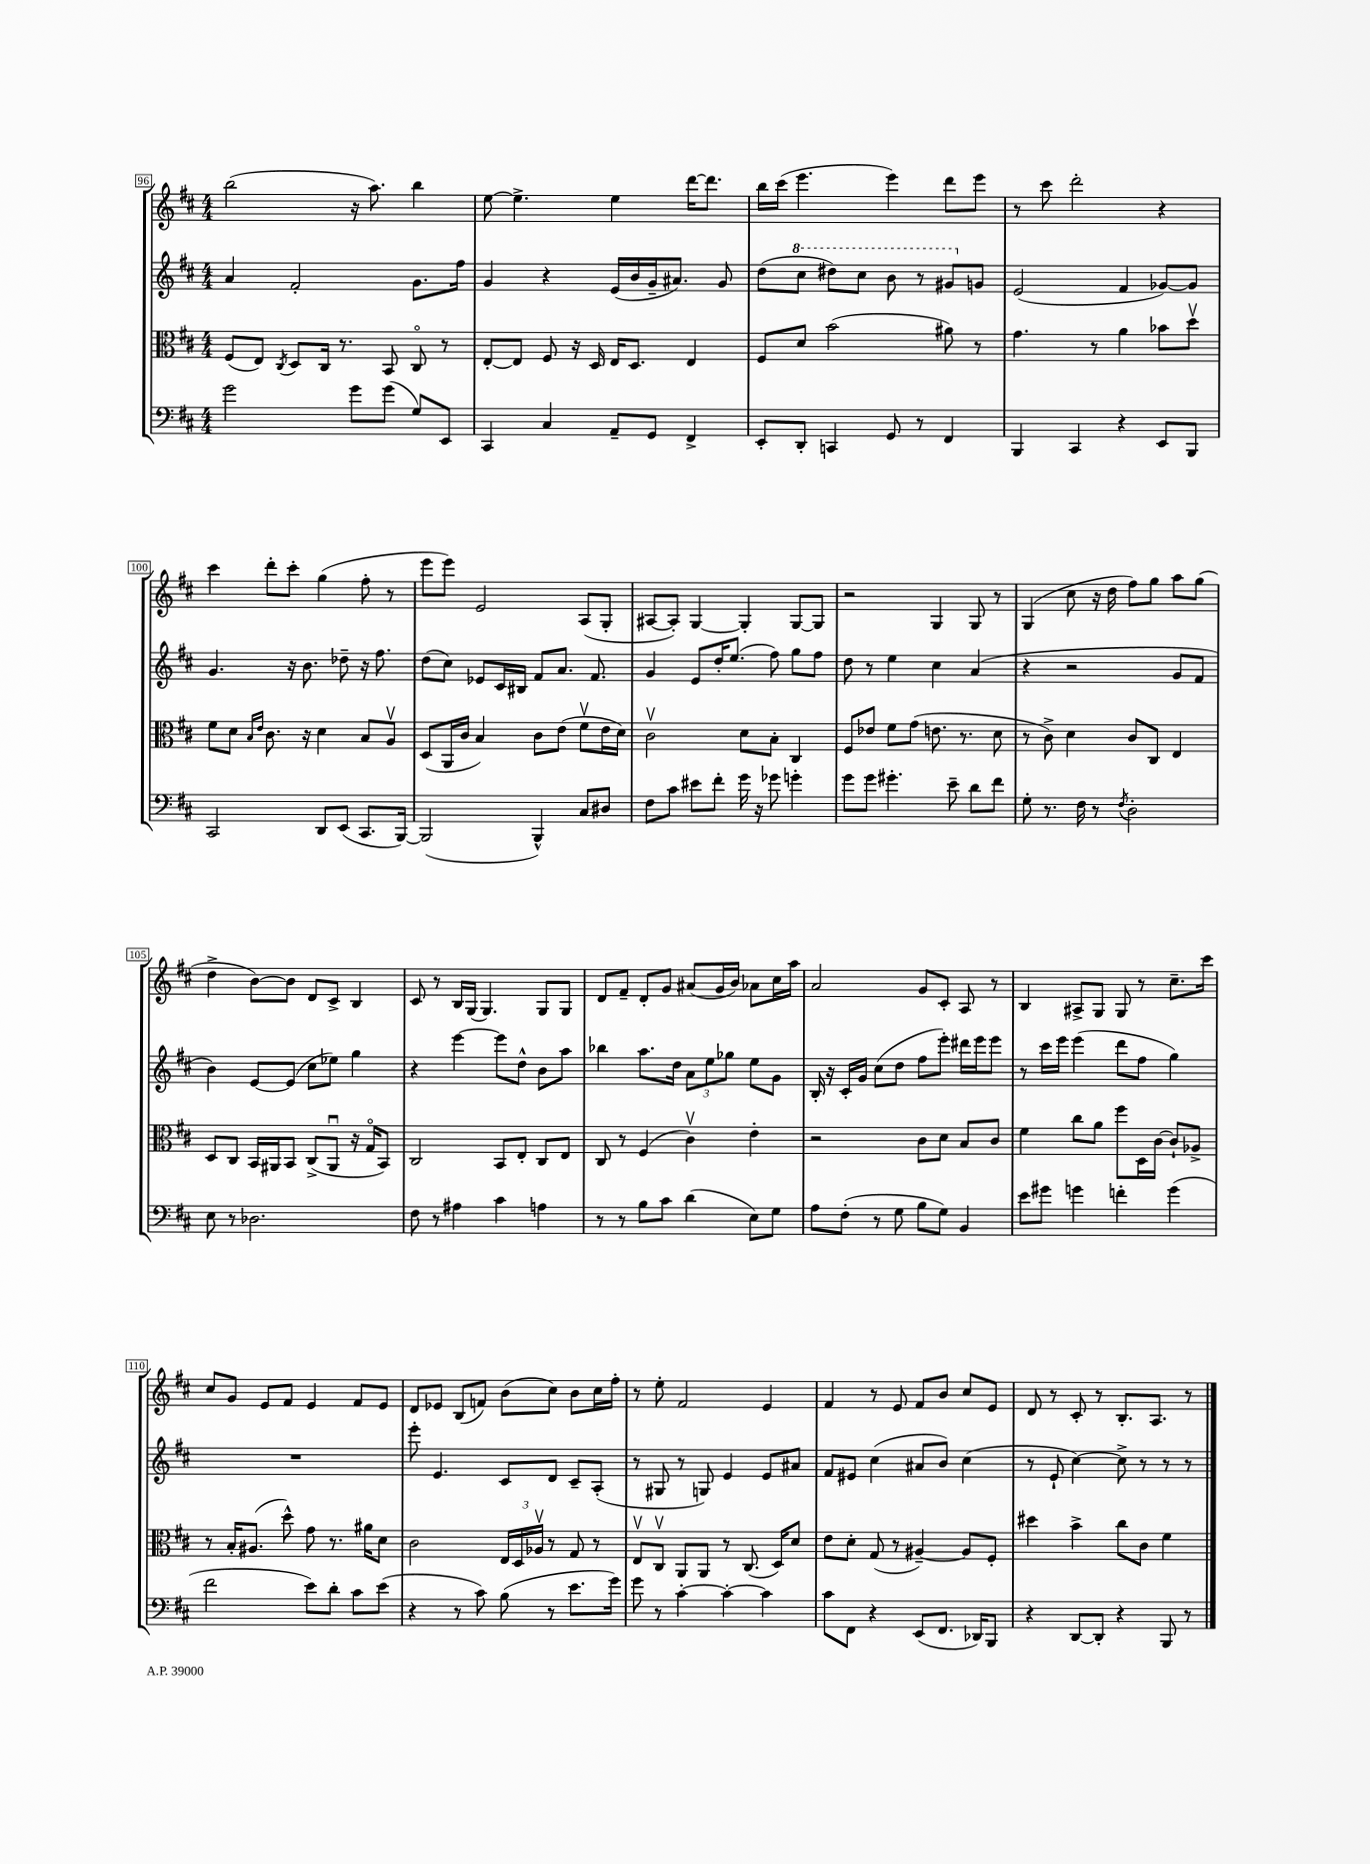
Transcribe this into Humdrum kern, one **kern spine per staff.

**kern	**kern	**kern	**kern
*staff4	*staff3	*staff2	*staff1
*clefF4	*clefC3	*clefG2	*clefG2
*k[f#c#]	*k[f#c#]	*k[f#c#]	*k[f#c#]
*M4/4	*M4/4	*M4/4	*M4/4
2g	(8F#	4a	(2bb
.	8E)	.	.
.	8qC#	.	.
.	8D	2f#'	.
.	16C#	.	.
.	8.r	.	.
8g	.	.	16r
.	.	.	8.aa)
(8g	8BB	.	.
8G)	8C#o	8.g	4bb
8EE	8r	.	.
.	.	16ff#	.
=	=	=	=
4CC#	[8E'	4g	[8ee
.	8E]	.	4.ee^]
4C#	8F#	4r	.
.	16r	.	.
.	16D	.	.
8AA~	16E	(16e	4ee
.	8.D	16b	.
8GG	.	16g~	.
.	.	8.a#)	.
4FF#^	4E	.	[16ddd
.	.	.	8.ddd]
.	.	8g	.
=	=	=	=
8EE'	8F#	(8dd	16bb
.	.	.	(16ccc#
8DD'	8d	8ccc#	4.eee
4CC	(2b	8ddd#)	.
.	.	8ccc#	.
8GG	.	8bb	4eee)
8r	.	8r	.
4FF#	8a#)	8gg#	8ddd
.	8r	8g	8eee
=	=	=	=
4BBB	4.g	(2e	8r
.	.	.	8ccc#
4CC#	.	.	2ddd'
.	8r	.	.
4r	4a	4f#	.
8EE	8b-	[8g-)	4r
8BBB	8ddv	8g-]	.
=	=	=	=
2CC#	8f#	4.g	4ccc#
.	8d	.	.
.	16qqB	.	.
.	16qqe	.	.
.	8.c#	.	8ddd'
.	.	16r	8ccc#'
.	16r	8.b	.
8DD	4d	.	(4gg
(8EE	.	8dd-~	.
8.CC#	8B	16r	8ff#'
.	.	8.ff#	.
.	8Av	.	8r
[16BBB)	.	.	.
=	=	=	=
(2BBB]	(8D	(8dd	8eee
.	16AA	8cc#)	8eee)
.	16c#	.	.
.	4B)	8e-	2e
.	.	16c#	.
.	.	16B#	.
4BBB^^)	8c#	8f#	.
.	(8e	8.a	.
8C#	8f#v	.	(8A
.	.	8.f#	.
8D#	16e	.	8G'
.	16d)	.	.
=	=	=	=
8F#	2c#v	4g	[8A#
8c#	.	.	8A#'])
8e#	.	8e	[4G
8f#'	.	16dd'	.
.	.	(8.ee	.
16g	8d	.	4G']
16r	.	.	.
8g-	8B'	8ff#)	.
4g'	4C#	8gg	[8G
.	.	8ff#	8G]
=	=	=	=
8g	8F#	8dd	2r
8g	8e-	8r	.
4.g#'	8f#	4ee	.
.	(8g	.	.
.	8.e	4cc#	4G
8e~	.	.	.
.	8.r	.	.
8d	.	(4a	8G
8f#	8d	.	8r
=	=	=	=
8G'	8r	4r	(4G
8.r	8c#^)	.	.
.	4d	2r	8cc#
16F#	.	.	.
8r	.	.	16r
.	.	.	16dd
8qF#	.	.	.
2D'	8c#	.	8ff#)
.	8C#	.	8gg
.	4E	8g	8aa
.	.	8f#	(8gg
=	=	=	=
8E	8D	4b)	4dd^
8r	8C#	.	.
2.D-	16BB	[8e	[8b)
.	16AA#	.	.
.	8BB	(8e]	8b]
.	(8C#^	8cc#	8d
.	8AA#u	8ee-)	8c#^
.	16r	4gg	4B
.	16Go	.	.
.	8BB)	.	.
=	=	=	=
8F#	2C#	4r	8c#
8r	.	.	8r
4A#	.	[4eee	16B
.	.	.	(16G
.	.	.	4.G)
4c#	8BB	8eee]	.
.	8E'	8dd^^	.
4A	8C#	8b	8G
.	8E	8aa	8G
=	=	=	=
8r	8C#	4bb-	8d
8r	8r	.	8f#~
8B	(4F#	8.aa	8d'
8c#	.	.	8g
.	.	16dd	.
(4d	4c#v)	12a	(8a#
.	.	12ee	.
.	.	.	16g
.	.	12gg-	.
.	.	.	16b)
8E)	4e'	8ee	8a-
8G	.	8g	16cc#
.	.	.	16aa
=	=	=	=
8A	2r	16B'	2a
.	.	16r	.
(8F#'	.	16c#'	.
.	.	16g	.
8r	.	(8cc#	.
8G	.	8dd	.
8B	8c#	8ff#	8g
8G)	8d	8eee')	8c#'
4BB	8B	16ddd#	8A
.	.	16eee	.
.	8c#	8eee	8r
=	=	=	=
8e	4f#	8r	4B
8g#	.	16ccc#	.
.	.	16eee	.
4g	8cc#	(4eee	8A#^
.	8a	.	8G
4f'	8ff#	8ddd	8G
.	16D	8ff#	8r
.	[16c#	.	.
(4g	8c#`]	4gg)	8.cc#~
.	8A-^	.	.
.	.	.	16ccc#
=	=	=	=
2f#	8r	1r	8cc#
.	16B'	.	8g
.	(8.A#	.	.
.	.	.	8e
.	8dd^^)	.	8f#
8e)	8g	.	4e
8d'	8.r	.	.
8c#	.	.	8f#
.	16a#	.	.
(8e	8d	.	8e
=	=	=	=
4r	2c#	8eee'	8d
.	.	4.e	8e-
8r	.	.	(8B
8c#)	.	.	8f)
(8B	24E	8c#	(8b
.	24D	.	.
.	24A-v	.	.
8r	8r	8d	8cc#)
8.e	8G	8c#~	8b
.	8r	(8A'	16cc#
16g)	.	.	16ff#'
=	=	=	=
8g	8Ev	8r	8r
8r	8C#v	8G#	8ee'
[4c#'	8AA	8r	2f#
.	8AA	8G)	.
4c#'_	8r	4e	.
.	(8.C#	.	.
4c#]	.	8e	4e
.	16D)	.	.
.	8d	8a#	.
=	=	=	=
8c#	8e	8f#	4f#
8FF#	8d'	8e#	.
4r	(8G	(4cc#	8r
.	8r	.	8e
(8EE	[4A#~)	8a#	8f#
8.FF#	.	8b)	8b
.	8A#]	(4cc#	8cc#
16DD-)	.	.	.
8BBB	8F#'	.	8e
=	=	=	=
4r	4dd#	8r	8d
.	.	8e`	8r
[8DD	4b^	[4cc#)	8c#'
8DD']	.	.	8r
4r	8cc#	8cc#^]	8.B'
.	8c#	8r	.
.	.	.	8.A
8BBB	4f#	8r	.
8r	.	8r	8r
==	==	==	==
*-	*-	*-	*-
